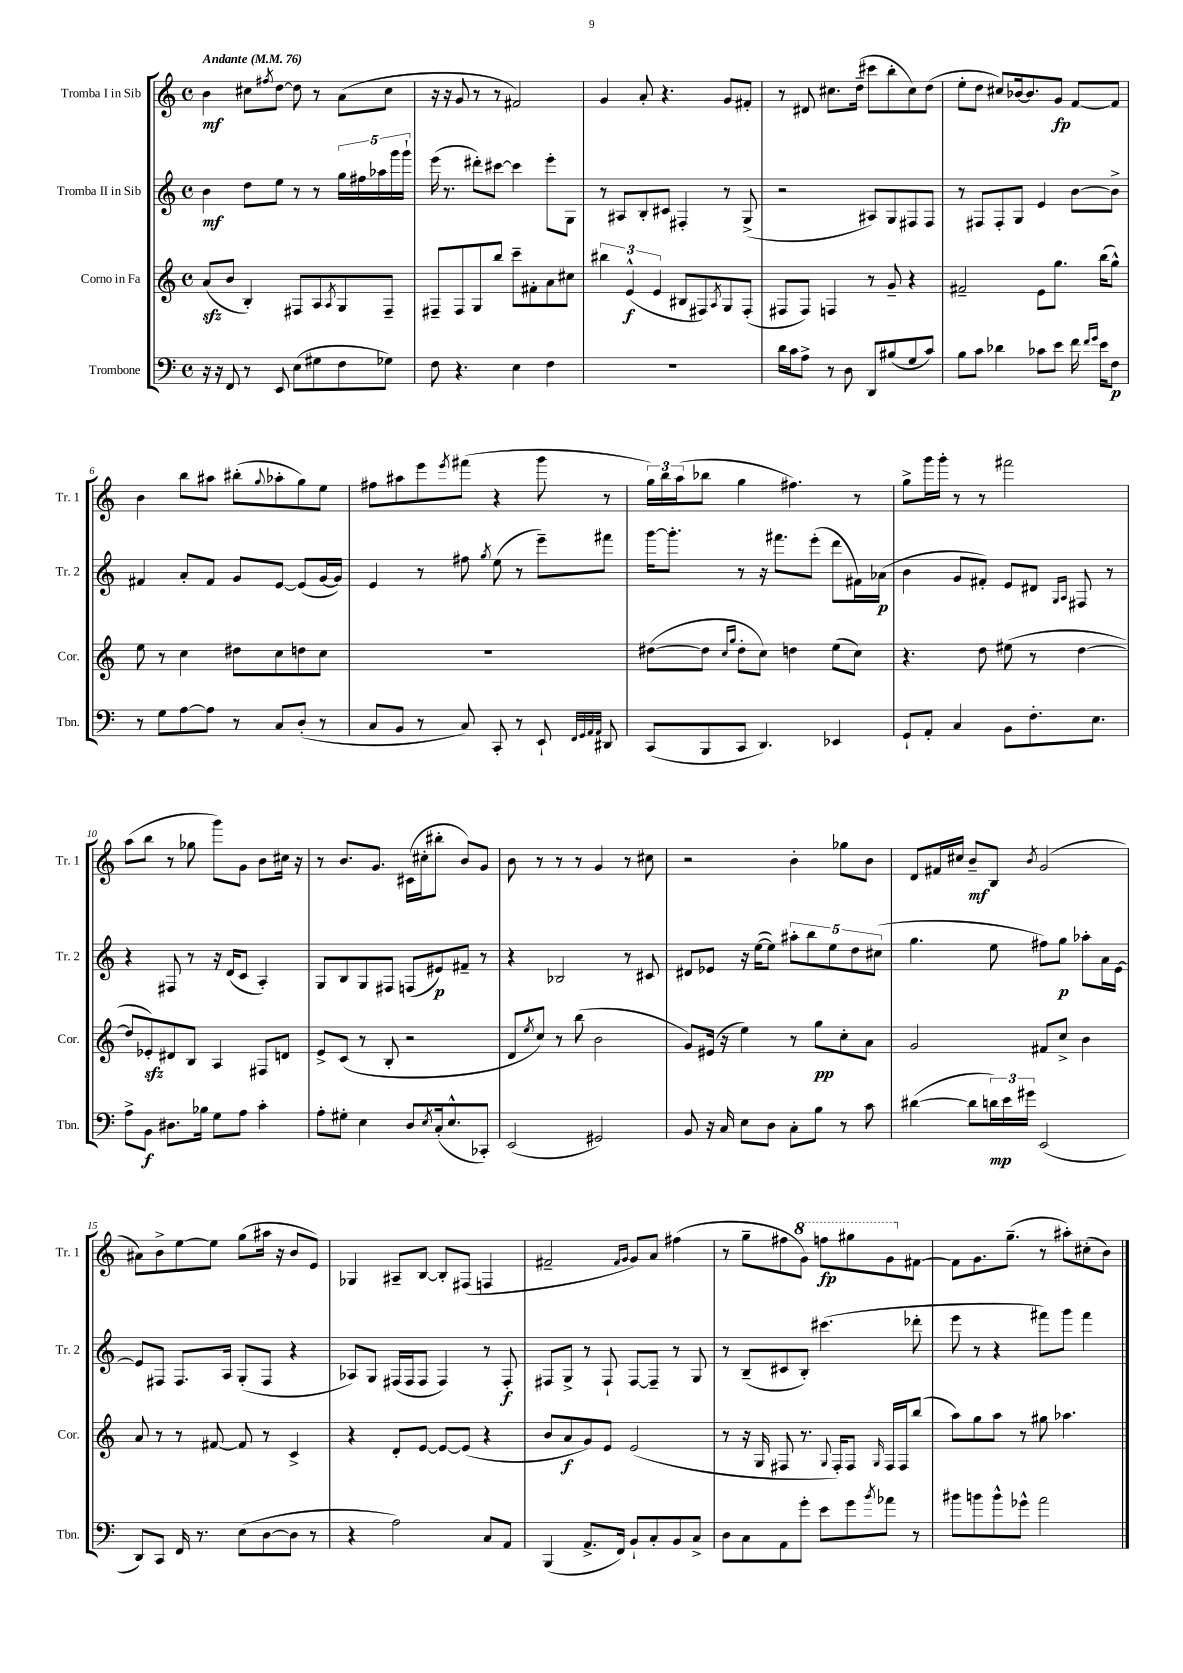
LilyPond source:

<<
\new StaffGroup <<
\new Staff = "s0" \with { instrumentName = "Tromba I in Sib" shortInstrumentName = "Tr. 1" } {
    \clef treble \key c \major \defaultTimeSignature \time 4/4 \tempo "Andante" 4 = 76
    b'4\mf cis''8 \acciaccatura { fis''8 } d''8~ d''8 r8 a'8( cis''8 |
    r16 r16 g'8 r8 r8 fis'2) |
    g'4 a'8-. r4. g'8 fis'8-. |
    r8 dis'8 cis''8. d''16--( cis'''8 b''8-. cis''8) d''8( |
    e''8-. d''8 cis''8) bes'16~ bes'8. g'8\fp f'8~ f'8 |
    b'4 b''8 ais''8 bis''8-.( \appoggiatura { g''8 } aes''8-. g''8) e''8 |
    fis''8 ais''8 e'''8 \acciaccatura { e'''8 } fis'''8( r4 g'''8 r8 |
    \tuplet 3/2 { g''16) b''16 a''16( } bes''8 g''4 fis''4.) r8 |
    g''8-> g'''16 g'''16-. r8 r8 fis'''2 |
    a''8( b''8 r8 ges''8 g'''8) g'8 b'8 cis''16 r16 |
    r8 b'8. g'8. cis'16( cis''16-. bis''8-. b'8) g'8 |
    b'8 r8 r8 r8 g'4 r8 cis''8 |
    r2 b'4-. ges''8 b'8 |
    d'8 fis'16 cis''16 b'8--\mf b8 \acciaccatura { b'8 } g'2( |
    ais'8) b'8-> e''8~ e''8 g''8( ais''16 r16 b'8 e'8) |
    ges4 ais8-- b8~ b8-. fis8( f4 |
    fis'2-- \grace { fis'16 g'16 } g'8) a'8 fis''4( |
    r8 g''8-- fis''8 \ottava #1 g''8) f'''!8\fp gis'''8 g''8 \ottava #0 fis'8~ |
    fis'8 g'8. g''8.--( r8 ais''8-.) cis''8-.( b'8) \bar "|." |
}
\new Staff = "s1" \with { instrumentName = "Tromba II in Sib" shortInstrumentName = "Tr. 2" } {
    \clef treble \key c \major \defaultTimeSignature \time 4/4
    b'4\mf d''8 e''8 r8 r8 \tuplet 5/4 { g''16 fis''16 aes''16 g'''16 g'''16-! } |
    e'''16( r8. dis'''8-.) cis'''8~ cis'''4 e'''8-. g8 |
    r8 ais8 b8-. cis'8 fis4-. r8 g8->( |
    r2 ais8) g8 fis8 fis8 |
    r8 fis8 fis8-. g8 e'4 b'8~ b'8-> |
    fis'4 a'8-. fis'8 g'8 e'8~ e'8( g'16~ g'16) |
    e'4 r8 fis''8 \acciaccatura { g''8 } e''8( r8 e'''8--) fis'''8 |
    g'''16~ g'''8.-. r8 r16 fis'''8. e'''8-.( d'''8 fis'16) aes'16\p( |
    b'4 g'8 fis'8-.) e'8 dis'8 \grace { g16 a16 } fis8 r8 |
    r4 fis8 r8 r16 d'16( c'8 a4-.) |
    g8 b8 g8 fis8 f8( eis'8\p) fis'8-- r8 |
    r4 bes2 r8 cis'8 |
    dis'8 ees'8 r16 e''16~( e''8) \tuplet 5/4 { ais''8-. b''8 e''8 d''8 cis''8( } |
    g''4. e''8 fis''8) g''8\p aes''8-. a'16 e'16~ |
    e'8 fis8 fis8. a16 g8-.( fis8 r4 |
    aes8) g8 fis16( fis16 fis8 fis4) r8 fis8-.\f |
    fis8 g8-> r8 fis8-! fis8~ fis8-- r8 g8 |
    r8 b8--( cis'8 b8-.) cis'''4.( des'''8-. |
    e'''8 r8 r4 fis'''8) g'''8 fis'''4 \bar "|." |
}
\new Staff = "s2" \with { instrumentName = "Corno in Fa" shortInstrumentName = "Cor." } {
    \clef treble \key c \major \defaultTimeSignature \time 4/4
    a'8\sfz( b'8 b4-.) fis8 a8 \acciaccatura { a8 } g8 fis8-- |
    fis8-- fis8 g8 b''8 c'''8-- fis'8-. a'8 cis''8 |
    \tuplet 3/2 { bis''4 e'4-^\f( e'4 } bis8 fis8) \acciaccatura { a8 } g8 fis8-.( |
    fis8 fis8) f4 r8 g'8-- r4 |
    fis'2-- e'8 g''8. b''16( g''8-^) |
    e''8 r8 c''4 dis''8 c''8 d''8 c''8 |
    R1 |
    dis''8~( dis''8 \grace { c''16 g''16 } dis''8-. c''8) d''4 e''8( c''8) |
    r4. d''8 eis''8( r8 d''4~ |
    d''8 ees'8-.\sfz) dis'8 b8 a4 fis8 d'8 |
    e'8-> c'8( r8 b8-. r2 |
    d'8 \acciaccatura { e''8 } c''8) r8 b''8( b'2 |
    g'8) eis'16( r16 e''4) r8 g''8\pp c''8-. a'8 |
    g'2 fis'8 c''8-> b'4 |
    a'8 r8 r8 fis'8~ fis'8 r8 c'4-> |
    r4 d'8-. e'8~ e'8~ e'8( r4 |
    b'8 a'8\f g'8) e'8 e'2( |
    r8 r16 g16 fis8 r8. \appoggiatura { g8 } fis16-.) fis8 \grace { g16 } fis16 fis16 b''8( |
    a''8) g''8 a''8 r8 gis''8 aes''4. \bar "|." |
}
\new Staff = "s3" \with { instrumentName = "Trombone" shortInstrumentName = "Tbn." } {
    \clef bass \key c \major \defaultTimeSignature \time 4/4
    r16 r16 f,8 r8 e,8 e8( gis8 f8 ges8) |
    f8 r4. e4 f4 |
    R1 |
    d'16 c'16 a8-> r8 d8 d,8 bis8( g8 c'8) |
    b8 c'8 des'4 ces'8 e'8 f'16 \grace { f'16 g'16 } e'16 f8\p |
    r8 g8 a8~ a8 r8 c8 d8-.( r8 |
    c8 b,8 r8 c8) c,8-. r8 e,8-! \grace { f,32 g,32 a,32 a,32 } dis,8 |
    c,8( b,,8 c,8 d,4.) ees,4 |
    g,8-! a,8-. c4 b,8 f8.-. e8. |
    a8-> b,8\f dis8. bes16 g8 a8 c'4-. |
    a8-. gis8-. e4 d8 \acciaccatura { e8 } c16-.( e8.-^ ces,8-.) |
    e,2( gis,2) |
    b,8 r16 c16 e8 d8 c8-. b8 r8 c'8 |
    dis'4~( dis'8 \tuplet 3/2 { d'16\mp) e'16 gis'16 } e,2( |
    d,8) c,8 f,16 r8. e8( d8~ d8 r8 |
    r4 a2) c8 a,8 |
    b,,4( a,8.-> f,16) b,8-! c8-. b,8 c8-> |
    d8 c8 a,8 g'8-. e'8 g'8 \acciaccatura { b'8 } aes'8 r8 |
    bis'8 b'8 b'8-^ ges'8-^ a'2 \bar "|." |
}
>>
>>
